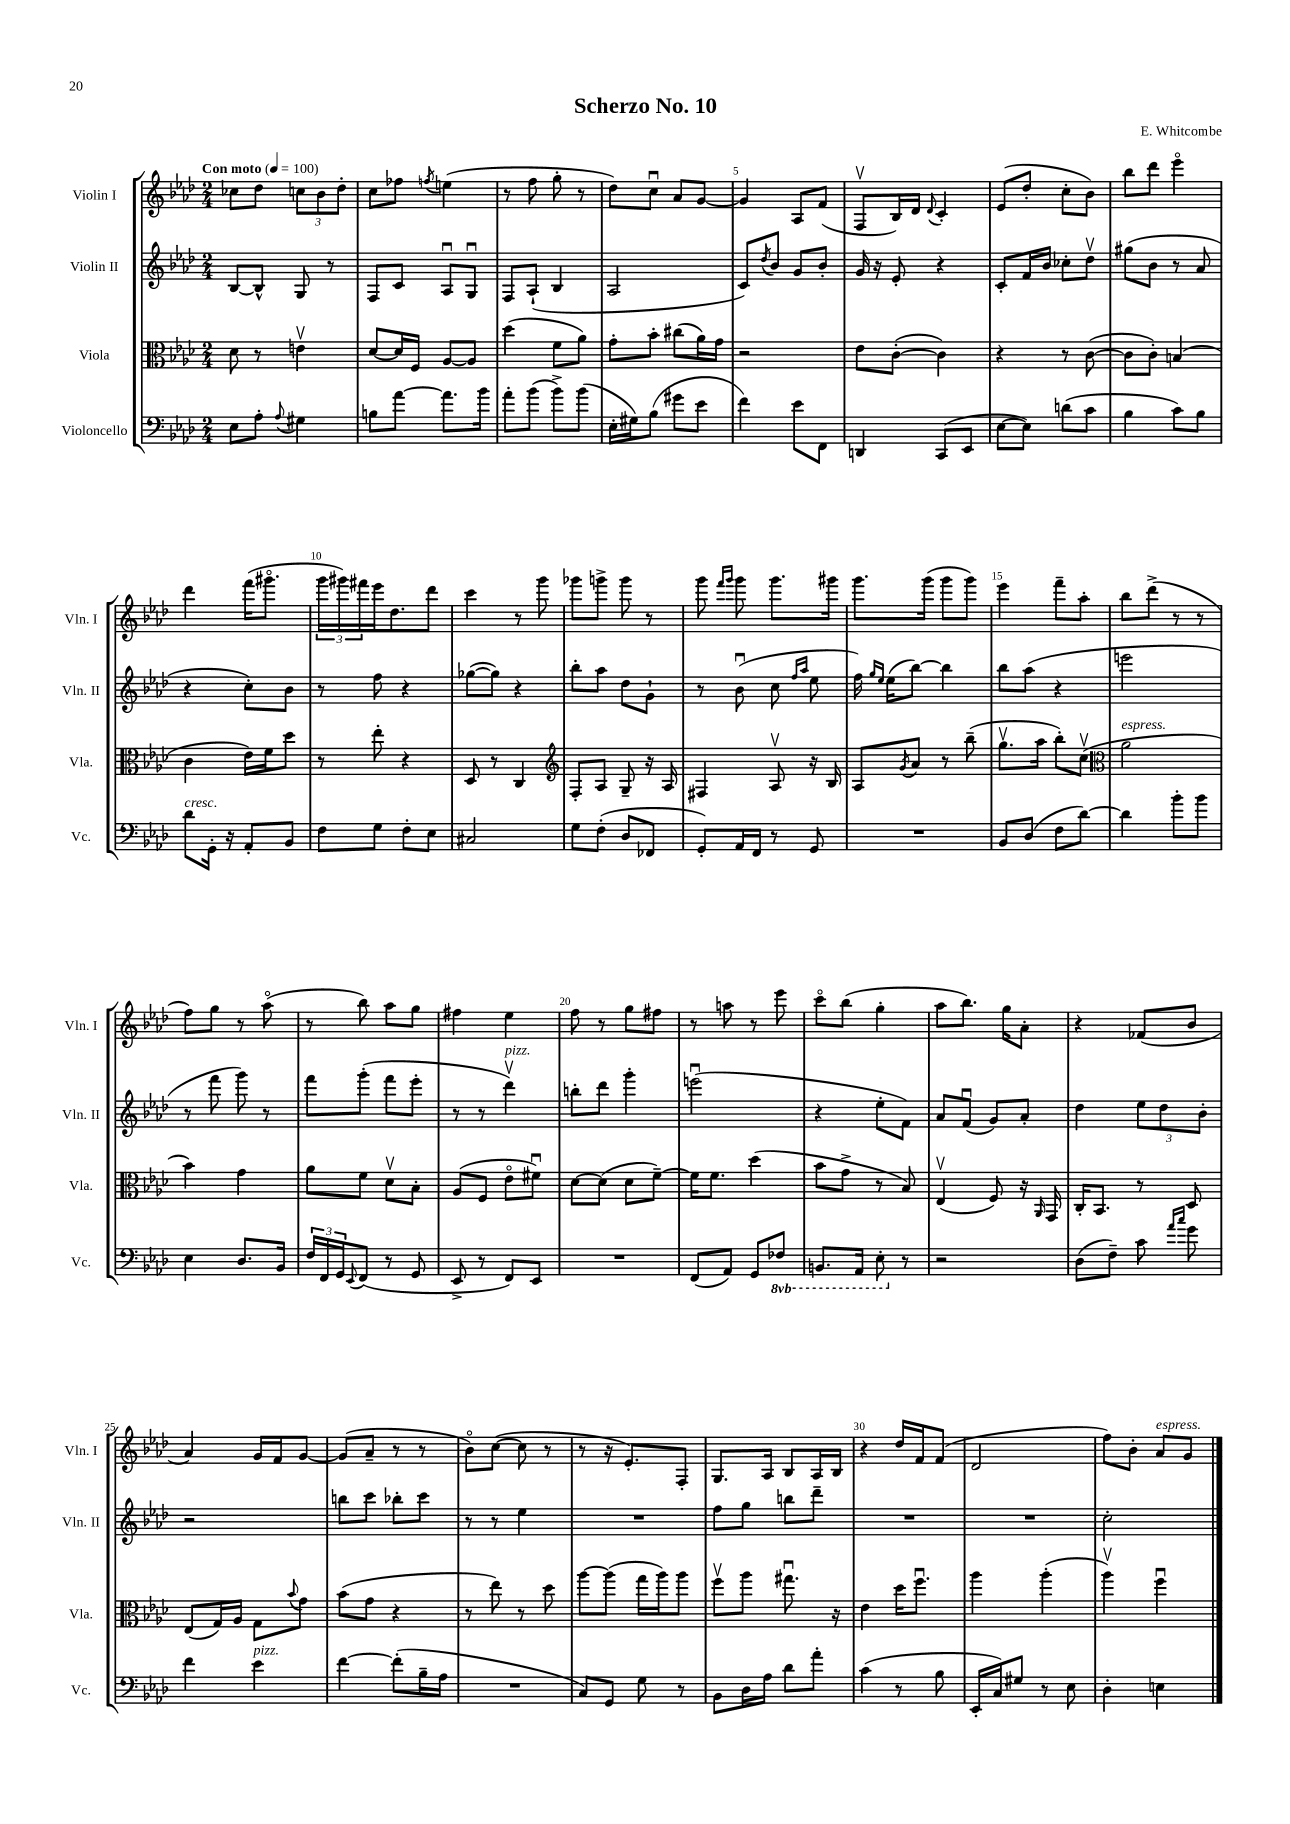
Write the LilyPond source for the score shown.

\header { title = "Scherzo No. 10" composer = "E. Whitcombe" }
<<
\new StaffGroup <<
\new Staff = "s0" \with { instrumentName = "Violin I" shortInstrumentName = "Vln. I" } {
    \clef treble \key aes \major \numericTimeSignature \time 2/4 \tempo "Con moto" 4 = 100
    ces''8 des''8 \tuplet 3/2 { c''8 bes'8 des''8-. } |
    c''8 fes''8 \acciaccatura { f''8 } e''4( |
    r8 f''8 g''8-. r8 |
    des''8) c''8\downbow aes'8 g'8~ |
    g'4 aes8 f'8( |
    f8\upbow bes16) des'16 \appoggiatura { des'8 } c'4-. |
    ees'8( des''8-. c''8-. bes'8) |
    bes''8 des'''8 ees'''4\flageolet |
    des'''4 f'''16( gis'''8.\flageolet |
    \tuplet 3/2 { g'''16 gis'''16) fis'''16 } ees'''16 des''8. des'''8 |
    c'''4 r8 g'''8 |
    ges'''8 g'''8-> g'''8 r8 |
    g'''8 \grace { f'''16 g'''16 } g'''8 g'''8. gis'''16 |
    g'''8. g'''16( g'''8 g'''8) |
    ees'''4 f'''8-- aes''8-. |
    bes''8 des'''8->( r8 r8 |
    f''8) g''8 r8 aes''8\flageolet( |
    r8 bes''8) aes''8 g''8 |
    fis''4 ees''4 |
    f''8 r8 g''8 fis''8 |
    r8 a''8 r8 ees'''8 |
    c'''8\flageolet bes''8( g''4-. |
    aes''8 bes''8.) g''16 aes'8-. |
    r4 fes'8( bes'8 |
    aes'4) g'16 f'16 g'8~ |
    g'8( aes'8-- r8 r8 |
    bes'8\flageolet) c''8~( c''8 r8 |
    r8 r16 ees'8.-.) f8-. |
    g8. aes16 bes8 aes16 bes16 |
    r4 des''16 f'16 f'8( |
    des'2 |
    f''8) bes'8-. aes'8^\markup { \italic "espress." } g'8 \bar "|." |
}
\new Staff = "s1" \with { instrumentName = "Violin II" shortInstrumentName = "Vln. II" } {
    \clef treble \key aes \major \numericTimeSignature \time 2/4
    bes8~ bes8-^ g8 r8 |
    f8 c'8 aes8\downbow g8\downbow |
    f8 aes8-!( bes4 |
    aes2 |
    c'8) \acciaccatura { des''8 } bes'8 g'8 bes'8-. |
    g'16 r16 ees'8-. r4 |
    c'8-. f'16 bes'16 ces''8-. des''8\upbow |
    gis''8( bes'8 r8 aes'8 |
    r4 c''8-.) bes'8 |
    r8 f''8 r4 |
    ges''8~( ges''8) r4 |
    bes''8-. aes''8 des''8 g'8-! |
    r8 bes'8\downbow( c''8 \grace { f''16 aes''16 } ees''8 |
    f''16) \grace { g''16 ees''16 } ees''16( bes''8~) bes''4 |
    bes''8 aes''8( r4 |
    e'''2 |
    r8 f'''8 g'''8) r8 |
    f'''8 g'''8-.( f'''8 ees'''8-. |
    r8 r8 des'''4\upbow^\markup { \italic "pizz." }) |
    b''8-. des'''8 g'''4-. |
    e'''2\downbow( |
    r4 ees''8-. f'8) |
    aes'8 f'8\downbow( g'8) aes'8-. |
    des''4 \tuplet 3/2 { ees''8 des''8 bes'8-. } |
    r2 |
    b''8 c'''8 bes''8-. c'''8 |
    r8 r8 ees''4 |
    R2 |
    f''8 g''8 b''8 des'''8-- |
    R2 |
    R2 |
    c''2-. \bar "|." |
}
\new Staff = "s2" \with { instrumentName = "Viola" shortInstrumentName = "Vla." } {
    \clef alto \key aes \major \numericTimeSignature \time 2/4
    des'8 r8 e'4\upbow |
    des'8~ des'16 f16 aes8~ aes8 |
    des''4( f'8 aes'8) |
    g'8-. bes'8-. cis''8( aes'16) g'16 |
    r2 |
    ees'8 c'8~-.( c'4) |
    r4 r8 c'8~( |
    c'8 c'8-.) b4( |
    c'4 ees'16) f'16 des''8 |
    r8 ees''8-. r4 |
    des8 r8 c4 |
    \clef treble f8-. aes8 g8-- r16 aes16 |
    fis4 aes8\upbow r16 bes16 |
    aes8 \acciaccatura { g'8 } aes'8 r8 bes''8--( |
    g''8.\upbow aes''16 bes''8-.) c''8\upbow( |
    \clef alto aes'2^\markup { \italic "espress." } |
    bes'4) g'4 |
    aes'8 f'8 des'8\upbow bes8-. |
    aes8( f8 ees'8\flageolet fis'8\downbow) |
    des'8~ des'8( des'8 f'8~--) |
    f'16 f'8. des''4( |
    bes'8 g'8-> r8 bes8) |
    ees4\upbow( f8) r16 \grace { aes,16 } g,16 |
    c16-. bes,8. r8 des8 |
    ees8( g16) aes16 g8 \appoggiatura { bes'8 } g'8 |
    bes'8( g'8 r4 |
    r8 ees''8) r8 des''8 |
    aes''8~ aes''8( g''16 aes''16) aes''8 |
    f''8\upbow aes''8 gis''8.\downbow r16 |
    ees'4 des''16 f''8.\downbow |
    aes''4 aes''4-.( |
    aes''4\upbow) f''4\downbow \bar "|." |
}
\new Staff = "s3" \with { instrumentName = "Violoncello" shortInstrumentName = "Vc." } {
    \clef bass \key aes \major \numericTimeSignature \time 2/4 \set Staff.ottavationMarkups = #ottavation-simple-ordinals
    ees8 aes8-. \appoggiatura { aes8 } gis4 |
    b8 aes'8~ aes'8. bes'16 |
    aes'8-. bes'8( bes'8->) bes'8( |
    ees16-. gis16) bes8( gis'8 ees'8 |
    f'4) ees'8 f,8 |
    d,4 c,8( ees,8 |
    ees8~ ees8) d'8( c'8 |
    bes4 c'8) bes8 |
    des'8^\markup { \italic "cresc." } g,16-. r16 aes,8-. bes,8 |
    f8 g8 f8-. ees8 |
    cis2 |
    g8 f8-.( des8 fes,8 |
    g,8-.) aes,16 f,16 r8 g,8 |
    R2 |
    bes,8 des8( f8 des'8~) |
    des'4 bes'8-. bes'8 |
    ees4 des8. bes,16 |
    \tuplet 3/2 { f16 f,16 g,16 } \appoggiatura { ees,8 } f,8( r8 g,8 |
    ees,8-> r8 f,8) ees,8 |
    R2 |
    f,8( aes,8) g,8 \ottava #-1 fes,8 |
    b,,8. aes,,16 ees,8-. \ottava #0 r8 |
    r2 |
    des8( f8--) c'8 \grace { aes'16 c''16 } g'8 |
    f'4 ees'4^\markup { \italic "pizz." } |
    f'4~ f'8-.( bes16-- aes16 |
    R2 |
    c8) g,8 g8 r8 |
    bes,8 des16 aes16 des'8 aes'8-. |
    c'4( r8 bes8 |
    ees,16-. c16) gis8 r8 ees8 |
    des4-. e4 \bar "|." |
}
>>
>>
\layout { \context { \Score \override BarNumber.break-visibility = ##(#f #t #t) barNumberVisibility = #(every-nth-bar-number-visible 5) } }
